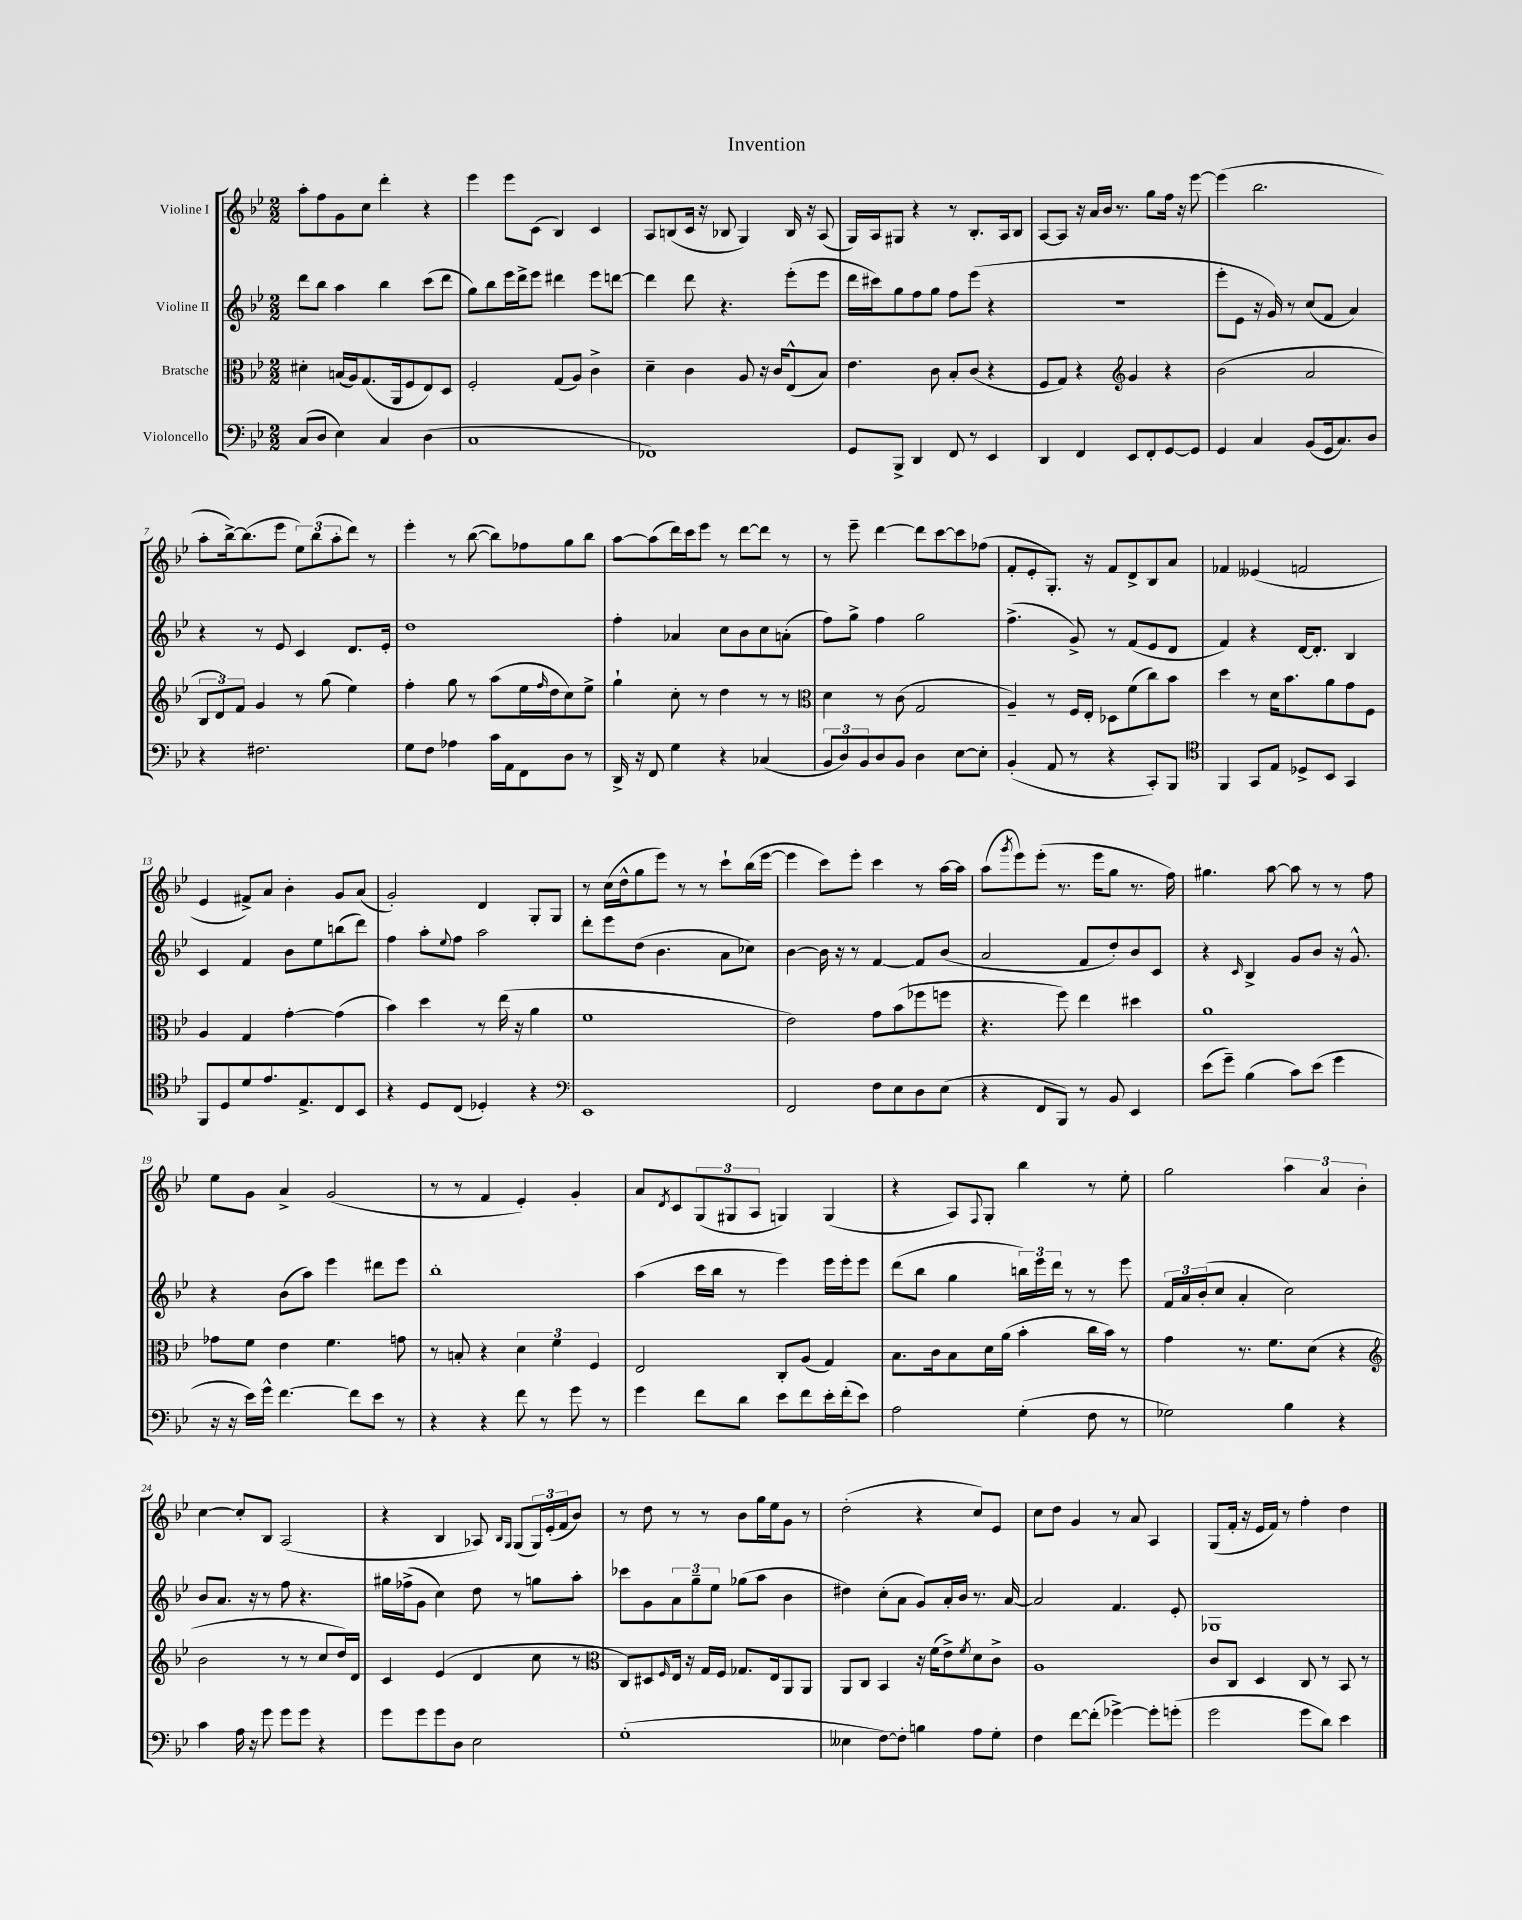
\header { title = "Invention" }
<<
\new StaffGroup <<
\new Staff = "s0" \with { instrumentName = "Violine I" } {
    \clef treble \key bes \major \numericTimeSignature \time 2/2
    a''8-. f''8 g'8 c''8 d'''4-. r4 |
    ees'''4 ees'''8 c'8( bes4) c'4 |
    a8 b8( c'16 r16 bes8 g4) bes16 r16 a8( |
    g16) a16 gis8 r4 r8 bes8.-. a16 bes8 |
    a8~ a8 r16 a'16 bes'16 r8. g''8 f''16 r16 ees'''8~ |
    ees'''4( bes''2. |
    a''8-. bes''16~->) bes''8.( ees'''8 \tuplet 3/2 { ees''8) bes''8( a''8-. } d'''8) r8 |
    ees'''4-. r8 bes''8~( bes''8) fes''8 g''8 bes''8 |
    a''8~ a''8( d'''16) c'''16 ees'''8 r8 d'''8~ d'''8 r8 |
    r8 ees'''8-- d'''4~ d'''8 c'''8~ c'''8 fes''8( |
    f'8-. ees'8-. g8.-.) r16 f'8 d'8-> bes8 a'8 |
    fes'4 eeses'4( f'2 |
    ees'4 fis'8->) a'8 bes'4-. g'8 a'8( |
    g'2-.) d'4 g8-. g8 |
    r8 c''16( d''16-^ g''8 ees'''8) r8 r8 c'''8-! bes''16( ees'''16~ |
    ees'''4 c'''8) ees'''8-. c'''4 r8 a''16~ a''16 |
    a''8( \acciaccatura { g'''8 } ees'''8) ees'''8-.( r8. ees'''16 g''8 r8. f''16) |
    gis''4. a''8~ a''8 r8 r8 f''8 |
    ees''8 g'8 a'4-> g'2( |
    r8 r8 f'4 ees'4-.) g'4-. |
    a'8 \acciaccatura { d'8 } c'8 \tuplet 3/2 { g8( gis8 a8 } g4) g4( |
    r4 a8) \appoggiatura { f8 } g8-. bes''4 r8 ees''8-. |
    g''2 \tuplet 3/2 { a''4 a'4 bes'4-. } |
    c''4~ c''8-. bes8 a2( |
    r4 bes4 aes8) \grace { bes16 g16 } g8( \tuplet 3/2 { g16) ees'16-.( f'16 } bes'8) |
    r8 d''8 r8 r8 bes'8 g''16 ees''16 g'8 r8 |
    d''2-.( r4 c''8) ees'8 |
    c''8 d''8 g'4 r8 a'8 a4 |
    g8( f'16-. r16 ees'16 f'16) r8 f''4-. d''4 \bar "|." |
}
\new Staff = "s1" \with { instrumentName = "Violine II" } {
    \clef treble \key bes \major \numericTimeSignature \time 2/2
    d'''8 bes''8 a''4 bes''4 c'''8( d'''8 |
    g''8) bes''8 ees'''16 d'''16-> ees'''8 dis'''4 ees'''8 d'''8~ |
    d'''4 d'''8 r4. ees'''8-.( ees'''8 |
    d'''16 cis'''16) g''8 f''8 g''8 f''8 ees'''8( r4 |
    r1 |
    ees'''8-. ees'8 r16 g'16) r8 c''8( f'8 a'4) |
    r4 r8 ees'8 c'4 d'8. ees'16-. |
    d''1 |
    f''4-. aes'4 c''8 bes'8 c''8 a'8-.( |
    f''8) g''8-> f''4 g''2 |
    f''4.->( g'8->) r8 f'8( ees'8 d'8 |
    f'4) r4 d'16~ d'8.-. bes4 |
    c'4 f'4 bes'8 ees''8 b''8( d'''8) |
    f''4 a''8-. \appoggiatura { ees''8 } f''8 a''2 |
    d'''8-. ees'''8 d''8( bes'4. a'8 ces''8) |
    bes'4~ bes'16 r16 r8 f'4~ f'8 bes'8( |
    a'2 f'8 d''8-.) bes'8 c'8 |
    r4 \grace { c'16 } bes4-> g'8 bes'8 r16 g'8.-^ |
    r4 bes'8( a''8) ees'''4 dis'''8 ees'''8 |
    bes''1-. |
    a''4( c'''16 bes''16 r8 ees'''4) ees'''16 ees'''16-. ees'''8 |
    d'''8( bes''8 g''4 \tuplet 3/2 { b''16) ees'''16 d'''16 } r8 r8 ees'''8 |
    \tuplet 3/2 { f'16 a'16 bes'16-.( } c''8 a'4-. c''2) |
    bes'8 a'8. r16 r8 f''8 r4. |
    gis''16 fes''16->( g'8 c''4) d''8 r8 g''8 a''8-. |
    ces'''8 g'8 \tuplet 3/2 { a'8 g''8-- ees''8 } ges''8( a''8 bes'4 |
    dis''4) c''8-.( a'8 g'8) a'16-. bes'16 r8. a'16~ |
    a'2 f'4. ees'8-. |
    ges1 \bar "|." |
}
\new Staff = "s2" \with { instrumentName = "Bratsche" } {
    \clef alto \key bes \major \numericTimeSignature \time 2/2
    dis'4-. b16( a16) g8.( a,16 f8 ees8) d8 |
    f2-. g8( a8) c'4-> |
    d'4-- c'4 a8 r16 c'16 ees8-^( bes8) |
    ees'4. c'8 bes8-. c'8( r4 |
    f8 g8) r4 \clef treble g'4 r4 |
    bes'2( a'2 |
    \tuplet 3/2 { bes8 d'8) f'8 } g'4 r8 g''8( ees''4) |
    f''4-. g''8 r8 a''8( ees''16 \grace { f''16 } d''16 c''8) ees''8-> |
    g''4-! c''8-. r8 d''4 r8 r8 |
    \clef alto d'4 r8 c'8( g2 |
    a4--) r8 f16 ees16-. des8 f'8( c''8) bes'8 |
    d''4 r8 d'16 bes'8. a'8 g'8 f8 |
    a4 g4 g'4~-. g'4( |
    bes'4) d''4 r8 ees''16( r16 a'4 |
    f'1 |
    ees'2) g'8 bes'8( fes''8 f''8 |
    r4. f''8) ees''4 dis''4 |
    a'1 |
    ges'8 f'8 ees'4 f'4. g'8 |
    r8 b8-. r4 \tuplet 3/2 { d'4 f'4 f4 } |
    ees2 c8-. a8( g4) |
    bes8. c'16 bes8 d'16 a'16( bes'4-. c''16 bes'16) r8 |
    g'4 r8. f'8. d'8( r4 |
    \clef treble bes'2 r8 r8 c''8 d''16) d'16 |
    c'4 ees'4( d'4 c''8 r8 |
    \clef alto c8) dis8 \grace { f16 } ees16 r16 g16 f16 ges8. ees16 a,8 a,8 |
    a,8 c8 bes,4 r16 f'16( ees'8->) \acciaccatura { f'8 } d'8 c'8-> |
    a1 |
    c'8 c8 d4 c8 r8 bes,8 r8 \bar "|." |
}
\new Staff = "s3" \with { instrumentName = "Violoncello" } {
    \clef bass \key bes \major \numericTimeSignature \time 2/2
    c8( d8 ees4) c4 d4( |
    c1 |
    fes,1) |
    g,8 bes,,8-> d,4 f,8 r8 ees,4 |
    d,4 f,4 ees,8 f,8-. g,8~ g,8 |
    g,4 c4 bes,8( g,16 c8.) d8 |
    r4 fis2. |
    g8 f8 aes4 c'16 a,16 f,8 d8 r8 |
    d,16-> r16 f,8 g4 r4 ces4( |
    \tuplet 3/2 { bes,8 d8) bes,8 } d8 bes,8 d4 ees8~ ees8-. |
    bes,4-.( a,8 r8 r4 c,8-.) bes,,8 |
    \clef tenor f,4 g,8 ees8 des8-> bes,8 g,4 |
    f,8 d8 d'8 ees'8. ees8.-> c8 bes,8 |
    r4 d8 c8( des4-.) r4 |
    \clef bass ees,1 |
    f,2 f8 ees8 d8 ees8( |
    r4 f,8 bes,,8) r8 bes,8 ees,4 |
    ees'8( g'8--) bes4( c'8) ees'8( g'4 |
    r16 r16 ees'16) g'16-^ f'4.~ f'8 ees'8 r8 |
    r4 r4 f'8 r8 g'8 r8 |
    g'4 f'8 d'8 ees'8 f'8 ees'16-. f'16-.( ees'8) |
    a2 g4-.( f8 r8 |
    ges2) bes4 r4 |
    c'4 a16 r16 g'8 g'8 g'8 r4 |
    g'8 g'8 g'8 d8 ees2 |
    g1-.( |
    eeses4 f8~) f8-. b4 a8 g8-. |
    f4 f'8~ f'8-.( ges'4~->) ges'8-. g'8-.( |
    g'2 g'8 d'8) ees'4 \bar "|." |
}
>>
>>
